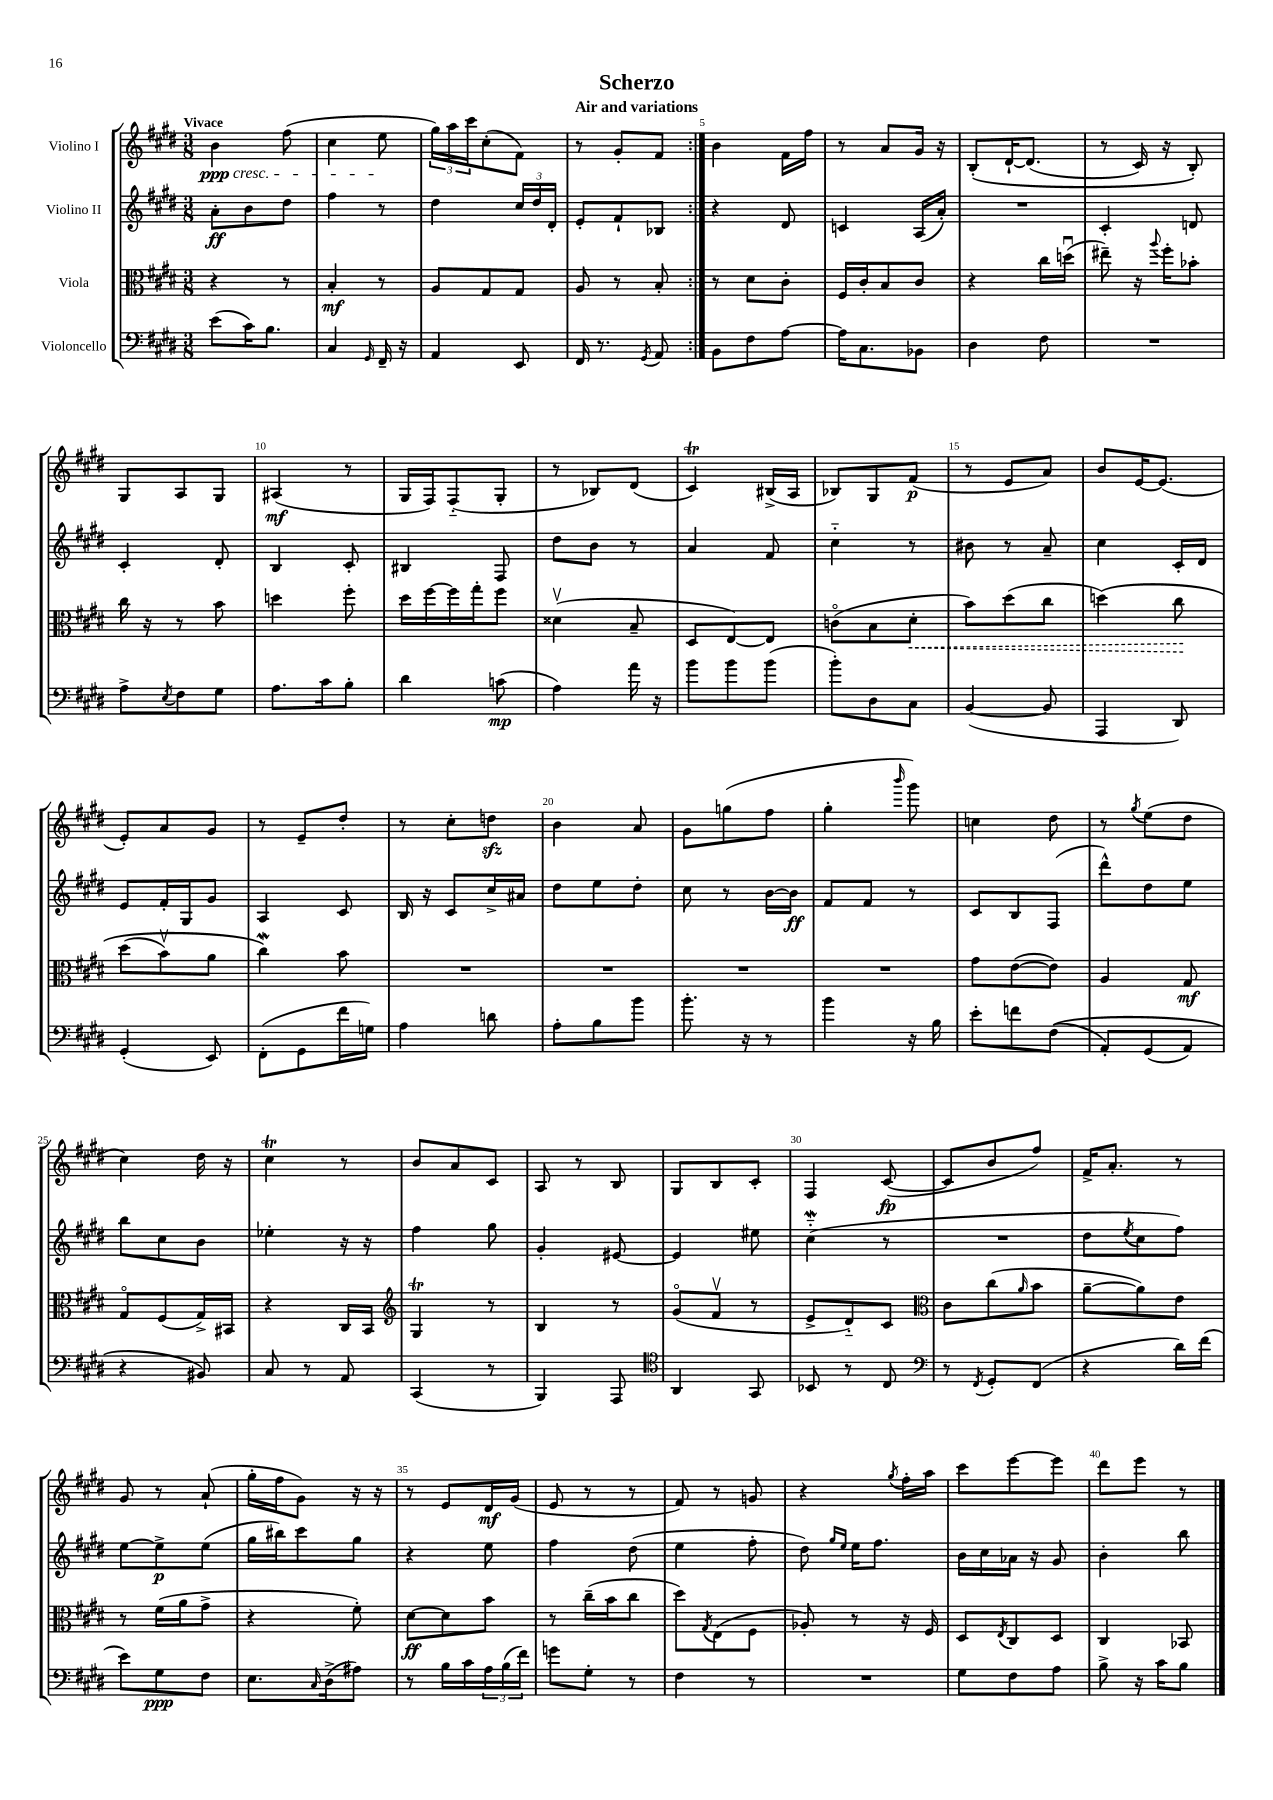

**kern	**dynam	**kern	**dynam	**kern	**dynam	**kern	**dynam
*part4	*part4	*part3	*part3	*part2	*part2	*part1	*part1
*staff4	*staff4	*staff3	*staff3	*staff2	*staff2	*staff1	*staff1
*I"Violoncello	*	*I"Viola	*	*I"Violino II	*	*I"Violino I	*
*clefF4	*	*clefC3	*	*clefG2	*	*clefG2	*
*k[f#c#g#d#]	*	*k[f#c#g#d#]	*	*k[f#c#g#d#]	*	*k[f#c#g#d#]	*
*M3/8	*	*M3/8	*	*M3/8	*	*M3/8	*
=1	=1	=1	=1	=1	=1	=1	=1
!	!	!	!	!	!	!LO:TX:a:B:t=Vivace	!
!	!	!	!	!	!	!LO:TX:b:i:t=cresc.	!
(8e\L	.	4r	.	8a'\L	ff	4b\	ppp
16c#\K)	.	.	.	8b\	.	.	.
8.B\J	.	.	.	.	.	.	.
.	.	8r	.	8dd#\J	.	(8ff#\	.
=2	=2	=2	=2	=2	=2	=2	=2
4C#/	.	4B'/	mf	4ff#\	.	4cc#\	.
16qqGG#/	.	.	.	.	.	.	.
16FF#~/	.	8r	.	8r	.	8ee\	.
16r	.	.	.	.	.	.	.
=3	=3	=3	=3	=3	=3	=3	=3
4AA/	.	8A/L	.	4dd#\	.	24gg#\LL)	.
.	.	.	.	.	.	24aa\	.
.	.	.	.	.	.	24ccc#\J	.
.	.	8G#/	.	.	.	(8cc#'\	.
8EE/	.	8G#/J	.	24cc#/LL	.	8f#\J)	.
.	.	.	.	24dd#/	.	.	.
.	.	.	.	24d#'/JJ	.	.	.
=4	=4	=4	=4	=4	=4	=4	=4
16FF#/	.	8A/	.	8e'/L	.	8r	.
8.r	.	.	.	.	.	.	.
.	.	8r	.	8f#`/	.	8g#'/L	.
8qGG#/	.	.	.	.	.	.	.
8AA/	.	8B'/	.	8B-X/J	.	8f#/J	.
=5:|!	=5:|!	=5:|!	=5:|!	=5:|!	=5:|!	=5:|!	=5:|!
8BB\L	.	8r	.	4r	.	4b\	.
8F#\	.	8d#\L	.	.	.	.	.
[8A\J	.	8c#'\J	.	8d#/	.	16f#\LL	.
.	.	.	.	.	.	16ff#\JJ	.
=6	=6	=6	=6	=6	=6	=6	=6
16A\KL]	.	16F#/LL	.	4cn/	.	8r	.
8.C#\	.	16c#'/J	.	.	.	.	.
.	.	8B/	.	.	.	8a/L	.
8BB-X\J	.	8c#/J	.	(16A/LL	.	16g#/Jk	.
.	.	.	.	16a'/JJ)	.	16r	.
=7	=7	=7	=7	=7	=7	=7	=7
4D#\	.	4r	.	4.r	.	(8B'/L	.
.	.	.	.	.	.	[16d#`/K	.
.	.	.	.	.	.	(8.d#/J]	.
8F#\	.	16cc#\LL	.	.	.	.	.
.	.	(16ddnu\JJ	.	.	.	.	.
=8	=8	=8	=8	=8	=8	=8	=8
4.r	.	8ee#X~\)	.	4c#'/	.	8r	.
.	.	16r	.	.	.	16c#/)	.
.	.	8qqaa/	.	.	.	.	.
.	.	16ff#'\KL	.	.	.	16r	.
.	.	8b-X'\J	.	8dn/	.	8B'/)	.
!!LO:LB:g=z
=9	=9	=9	=9	=9	=9	=9	=9
8A^\L	.	16cc#\	.	4c#'/	.	8G#/L	.
.	.	16r	.	.	.	.	.
8qE/	.	.	.	.	.	.	.
8F#\	.	8r	.	.	.	8A/	.
8G#\J	.	8b\	.	8d#'/	.	8G#/J	.
=10	=10	=10	=10	=10	=10	=10	=10
8.A\L	.	4ddn\	.	4B/	.	(4A#X/	mf
16c#\k	.	.	.	.	.	.	.
8B'\J	.	8ff#'\	.	8c#'/	.	8r	.
=11	=11	=11	=11	=11	=11	=11	=11
4d#\	.	16dd#\LL	.	4B#X/	.	16G#/LL	.
.	.	[16ff#\	.	.	.	16F#/J)	.
.	.	16ff#\]	.	.	.	(8F#/	.
.	.	16gg#'\J	.	.	.	.	.
(8cn\	mp	8ff#\J	.	8F#/	.	8G#'/J	.
=12	=12	=12	=12	=12	=12	=12	=12
4A\)	.	(4d##Xv\	.	8dd#\L	.	8r	.
.	.	.	.	8b\J	.	8B-X/L)	.
16a\	.	8B~/	.	8r	.	(8d#/J	.
16r	.	.	.	.	.	.	.
=13	=13	=13	=13	=13	=13	=13	=13
8b\L	.	8D#/L	.	4a/	.	4c#T/)	.
8b\	.	[8E/)	.	.	.	.	.
(8b\J	.	8E/J]	.	8f#/	.	(16B#X^/LL	.
.	.	.	.	.	.	16A/JJ	.
=14	=14	=14	=14	=14	=14	=14	=14
8b'\L)	.	(8cn\L	.	4cc#\	.	8B-X/L)	.
8D#\	.	8B\	.	.	.	8G#/	.
!	!	!	!LO:HP:b	!	!	!	!
8C#\J	.	8d#'\J	<	8r	.	(8f#/J	p
=15	=15	=15	=15	=15	=15	=15	=15
([4BB/	.	8b\L)	.	8b#X\	.	8r	.
.	.	(8dd#\	.	8r	.	8e/L	.
8BB/]	.	8cc#\J	.	8a~/	.	8a/J)	.
=16	=16	=16	=16	=16	=16	=16	=16
4AAA/	.	(4ddn\)	.	4cc#\	.	8b/L	.
.	.	.	.	.	.	[16e/K	.
.	.	.	.	.	.	(8.e/J]	.
8DD#/)	.	8cc#\	.	16c#'/LL	.	.	.
.	.	.	.	16d#/JJ	.	.	.
.	.	.	[	.	.	.	.
!!LO:LB:g=z
=17	=17	=17	=17	=17	=17	=17	=17
(4GG#'/	.	(8dd#\L	.	8e/L	.	8e'/L)	.
.	.	8bv\)	.	16f#'/L	.	8a/	.
.	.	.	.	16G#/J	.	.	.
8EE/)	.	8a\J	.	8g#/J	.	8g#/J	.
=18	=18	=18	=18	=18	=18	=18	=18
(8FF#'\L	.	4cc#W\)	.	4A/	.	8r	.
8GG#\	.	.	.	.	.	8e~/L	.
16f#\L	.	8b\	.	8c#/	.	8dd#'/J	.
16Gn\JJ)	.	.	.	.	.	.	.
=19	=19	=19	=19	=19	=19	=19	=19
4A\	.	4.r	.	16B/	.	8r	.
.	.	.	.	16r	.	.	.
.	.	.	.	8c#/L	.	8cc#'\L	.
8dn\	.	.	.	16cc#^/L	.	8ddnzz\J	.
.	.	.	.	16a#X/JJ	.	.	.
=20	=20	=20	=20	=20	=20	=20	=20
8A'\L	.	4.r	.	8dd#\L	.	4b\	.
8B\	.	.	.	8ee\	.	.	.
8b\J	.	.	.	8dd#'\J	.	8a/	.
=21	=21	=21	=21	=21	=21	=21	=21
8.b'\	.	4.r	.	8cc#\	.	8g#\L	.
.	.	.	.	8r	.	(8ggn\	.
16r	.	.	.	.	.	.	.
8r	.	.	.	[16b\LL	.	8ff#\J	.
.	.	.	.	16b\JJ]	ff	.	.
=22	=22	=22	=22	=22	=22	=22	=22
4b\	.	4.r	.	8f#/L	.	4gg#'\	.
.	.	.	.	8f#/J	.	.	.
.	.	.	.	.	.	16qqbbb/	.
16r	.	.	.	8r	.	8ggg#\)	.
16B\	.	.	.	.	.	.	.
=23	=23	=23	=23	=23	=23	=23	=23
8e'\L	.	8g#\L	.	8c#/L	.	4ccn\	.
8fn\	.	([8e\	.	8B/	.	.	.
((8F#\J	.	8e\J])	.	(8F#/J	.	8dd#\	.
=24	=24	=24	=24	=24	=24	=24	=24
8AA'/L)	.	4A/	.	8ddd#^^\L)	.	8r	.
.	.	.	.	.	.	8qgg#/	.
(8GG#/	.	.	.	8dd#\	.	(8ee\L	.
8AA/J)	.	8G#/	mf	8ee\J	.	8dd#\J	.
!!LO:LB:g=z
=25	=25	=25	=25	=25	=25	=25	=25
4r	.	8G#/L	.	8bb\L	.	4cc#\)	.
.	.	(8F#/	.	8cc#\	.	.	.
8BB#X/)	.	16G#^/L)	.	8b\J	.	16dd#\	.
.	.	16BB#X/JJ	.	.	.	16r	.
=26	=26	=26	=26	=26	=26	=26	=26
8C#/	.	4r	.	4ee-X'\	.	4cc#T\	.
8r	.	.	.	.	.	.	.
8AA/	.	16C#/LL	.	16r	.	8r	.
.	.	16BB/JJ	.	16r	.	.	.
=27	=27	=27	=27	=27	=27	=27	=27
*	*	*clefG2	*	*	*	*	*
(4CC#/	.	4G#t/	.	4ff#\	.	8b/L	.
.	.	.	.	.	.	8a/	.
8r	.	8r	.	8gg#\	.	8c#/J	.
=28	=28	=28	=28	=28	=28	=28	=28
4BBB/)	.	4B/	.	4g#'/	.	8A/	.
.	.	.	.	.	.	8r	.
8AAA/	.	8r	.	[8e#X/	.	8B/	.
=29	=29	=29	=29	=29	=29	=29	=29
*clefC4	*	*	*	*	*	*	*
4AA/	.	(8g#/L	.	4e#/]	.	8G#/L	.
.	.	8f#v/J	.	.	.	8B/	.
8GG#/	.	8r	.	8ee#X\	.	8c#'/J	.
=30	=30	=30	=30	=30	=30	=30	=30
8BB-X/	.	8e^/L	.	(4cc#W\	.	4F#/	.
8r	.	8d#/)	.	.	.	.	.
8C#/	.	8c#/J	.	8r	.	([8c#/	fp
=31	=31	=31	=31	=31	=31	=31	=31
*clefF4	*	*clefC3	*	*	*	*	*
8r	.	8c#\L	.	4.r	.	8c#/L]	.
8qFF#/	.	.	.	.	.	.	.
8GG#'/L	.	(8cc#\	.	.	.	8b/	.
.	.	16qqa/	.	.	.	.	.
(8FF#/J	.	8b\J	.	.	.	8ff#/J)	.
=32	=32	=32	=32	=32	=32	=32	=32
4r	.	[8a~\L	.	8dd#\L	.	16f#^/KL	.
.	.	.	.	.	.	8.a'/J	.
.	.	.	.	8qee/	.	.	.
.	.	8a\])	.	8cc#\	.	.	.
16d#\LL)	.	8e\J	.	8ff#\J)	.	8r	.
(16f#\JJ	.	.	.	.	.	.	.
!!LO:LB:g=z
=33	=33	=33	=33	=33	=33	=33	=33
8e\L)	.	8r	.	[8ee\L	.	8g#/	.
8G#\	ppp	(16f#\LL	.	8ee^\]	p	8r	.
.	.	16a\J	.	.	.	.	.
8F#\J	.	8g#^\J	.	(8ee\J	.	(8a`/	.
=34	=34	=34	=34	=34	=34	=34	=34
8.E\L	.	4r	.	16gg#\LL	.	16gg#'\LL	.
.	.	.	.	16bb#X\J)	.	16ff#\J	.
.	.	.	.	8ccc#\	.	8g#\J)	.
16qqC#/	.	.	.	.	.	.	.
(16D#^\k	.	.	.	.	.	.	.
8A#X\J)	.	8f#'\)	.	8gg#\J	.	16r	.
.	.	.	.	.	.	16r	.
=35	=35	=35	=35	=35	=35	=35	=35
8r	.	[8d#\L	ff	4r	.	8r	.
16B\LL	.	8d#\]	.	.	.	8e/L	.
16c#\	.	.	.	.	.	.	.
24A\	.	8b\J	.	8ee\	.	16d#/L	mf
(24B\	.	.	.	.	.	.	.
.	.	.	.	.	.	(16g#/JJ	.
24f#\JJ)	.	.	.	.	.	.	.
=36	=36	=36	=36	=36	=36	=36	=36
8gn\L	.	8r	.	4ff#\	.	8e/	.
8G#'\J	.	(16cc#~\LL	.	.	.	8r	.
.	.	16b\J	.	.	.	.	.
8r	.	8cc#\J	.	(8dd#\	.	8r	.
=37	=37	=37	=37	=37	=37	=37	=37
4F#\	.	8dd#\L)	.	4ee\	.	8f#/)	.
.	.	8qG#/	.	.	.	.	.
.	.	(8E\	.	.	.	8r	.
8r	.	8F#\J	.	8ff#'\	.	8gn/	.
=38	=38	=38	=38	=38	=38	=38	=38
4.r	.	8A-X'/)	.	8dd#\)	.	4r	.
.	.	.	.	16qqgg#/LL	.	.	.
.	.	.	.	16qqee/JJ	.	.	.
.	.	8r	.	16ee\KL	.	.	.
.	.	.	.	8.ff#\J	.	.	.
.	.	.	.	.	.	8qgg#/	.
.	.	16r	.	.	.	16ff#'\LL	.
.	.	16F#/	.	.	.	16aa\JJ	.
=39	=39	=39	=39	=39	=39	=39	=39
8G#\L	.	8D#/L	.	16b\LL	.	8ccc#\L	.
.	.	.	.	16cc#\	.	.	.
.	.	8qE/	.	.	.	.	.
8F#\	.	8C#/	.	16a-X\JJ	.	[8eee\	.
.	.	.	.	16r	.	.	.
8A\J	.	8D#/J	.	8g#/	.	8eee\J]	.
=40	=40	=40	=40	=40	=40	=40	=40
8B^\	.	4C#/	.	4b'\	.	8ddd#\L	.
16r	.	.	.	.	.	8eee\J	.
16c#\KL	.	.	.	.	.	.	.
8B\J	.	8BB-X/	.	8bb\	.	8r	.
==	==	==	==	==	==	==	==
*-	*-	*-	*-	*-	*-	*-	*-
